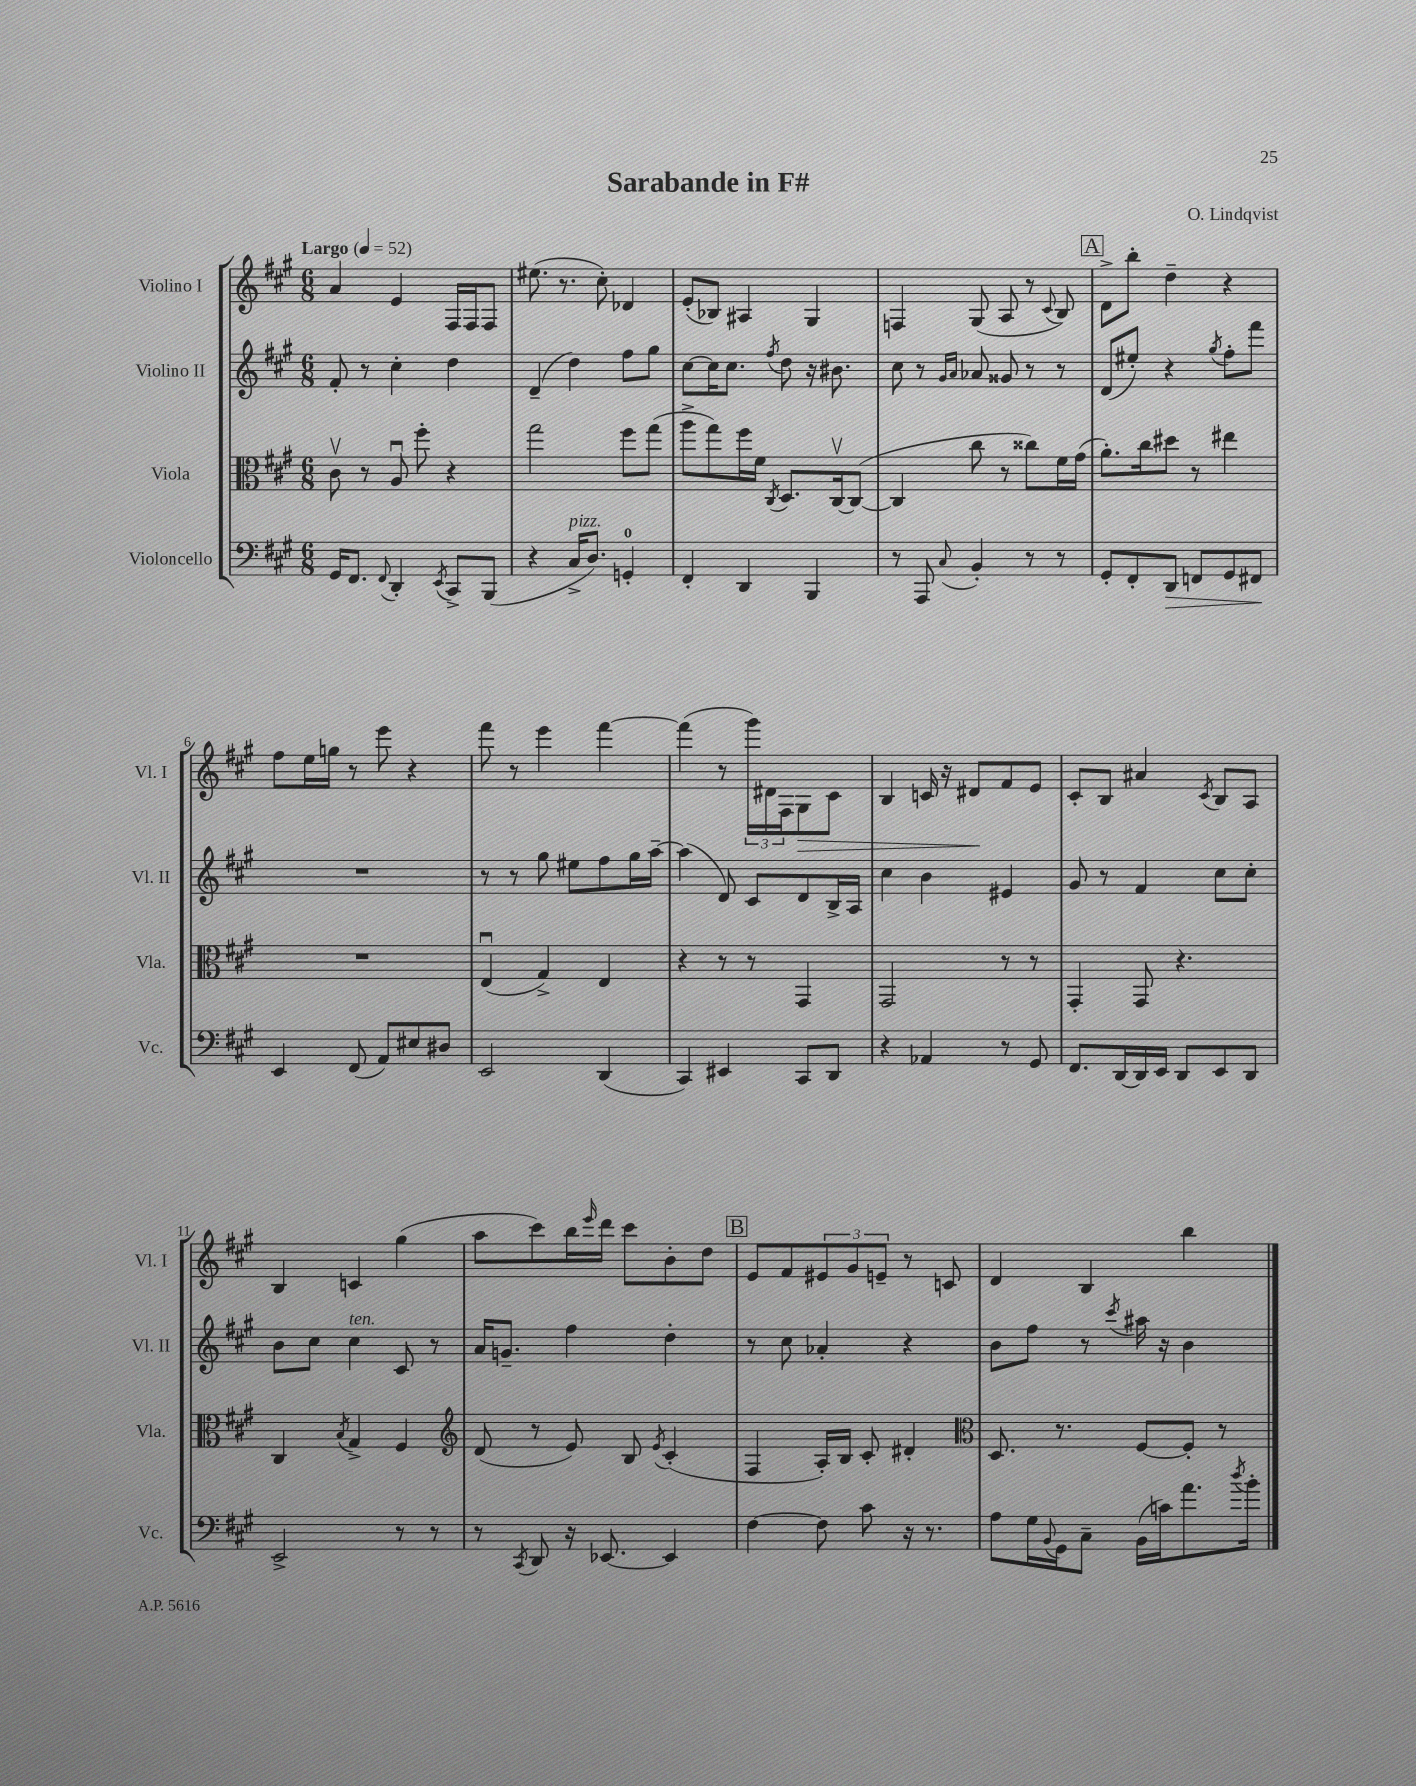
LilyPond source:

\header { title = "Sarabande in F#" composer = "O. Lindqvist" }
<<
\new StaffGroup <<
\new Staff = "s0" \with { instrumentName = "Violino I" shortInstrumentName = "Vl. I" } {
    \clef treble \key a \major \numericTimeSignature \time 6/8 \tempo "Largo" 4 = 52
    a'4 e'4 fis16 fis16 fis8 |
    eis''8.( r8. cis''8-.) des'4 |
    e'8-.( bes8) ais4 gis4 |
    f4 gis8( a8 r8 \appoggiatura { cis'8 } b8) |
    \mark \markup { \box "A" } d'8-> b''8-. d''4-- r4 |
    fis''8 e''16 g''16 r8 e'''8 r4 |
    fis'''8 r8 e'''4 fis'''4~ |
    fis'''4( r8 \tuplet 3/2 { gis'''16) dis'16 fis16 } gis8\> cis'8 |
    b4 c'16 r16 dis'8\! fis'8 e'8 |
    cis'8-. b8 ais'4 \acciaccatura { cis'8 } b8 a8 |
    b4 c'4 gis''4( |
    a''8 cis'''8) b''16 \grace { e'''16 } d'''16 cis'''8 b'8-. d''8 |
    \mark \markup { \box "B" } e'8 fis'8 \tuplet 3/2 { eis'8 gis'8 e'8-- } r8 c'8 |
    d'4 b4 b''4 \bar "|." |
}
\new Staff = "s1" \with { instrumentName = "Violino II" shortInstrumentName = "Vl. II" } {
    \clef treble \key a \major \numericTimeSignature \time 6/8
    fis'8-. r8 cis''4-. d''4 |
    d'4--( d''4) fis''8 gis''8 |
    cis''8~ cis''16 cis''8. \acciaccatura { fis''8 } d''8 r16 bis'8. |
    cis''8 r8 \grace { gis'16 a'16 } aes'8 gisis'8 r8 r8 |
    \mark \markup { \box "A" } d'8( eis''8-.) r4 \acciaccatura { gis''8 } fis''8-. fis'''8 |
    R2. |
    r8 r8 gis''8 eis''8 fis''8 gis''16 a''16~-- |
    a''4( d'8) cis'8 d'8 b16-> a16 |
    cis''4 b'4 eis'4 |
    gis'8 r8 fis'4 cis''8 cis''8-. |
    b'8 cis''8 cis''4^\markup { \italic "ten." } cis'8 r8 |
    a'16 g'8.-- fis''4 d''4-. |
    \mark \markup { \box "B" } r8 cis''8 aes'4-. r4 |
    b'8 fis''8 r8 \acciaccatura { cis'''8 } ais''16 r16 b'4 \bar "|." |
}
\new Staff = "s2" \with { instrumentName = "Viola" shortInstrumentName = "Vla." } {
    \clef alto \key a \major \numericTimeSignature \time 6/8
    cis'8\upbow r8 a8\downbow fis''8-. r4 |
    gis''2 fis''8 gis''8( |
    a''8-> gis''8) fis''16 fis'16 \acciaccatura { cis8 } d8. cis16~\upbow cis8~( |
    cis4 cis''8 r8 cisis''8) fis'16 gis'16( |
    \mark \markup { \box "A" } a'8.-.) cis''16 dis''8 r8 eis''4 |
    R2. |
    e4\downbow( gis4->) e4 |
    r4 r8 r8 gis,4 |
    gis,2 r8 r8 |
    gis,4-. gis,8 r4. |
    cis4 \acciaccatura { b8 } gis4-> fis4 |
    \clef treble d'8( r8 e'8) b8 \acciaccatura { e'8 } cis'4-.( |
    \mark \markup { \box "B" } fis4 a16-.) b16 cis'8-. dis'4-. |
    \clef alto d8. r8. fis8~ fis8-. r8 \bar "|." |
}
\new Staff = "s3" \with { instrumentName = "Violoncello" shortInstrumentName = "Vc." } {
    \clef bass \key a \major \numericTimeSignature \time 6/8
    gis,16 fis,8. \appoggiatura { fis,8 } d,4-. \acciaccatura { e,8 } cis,8-> b,,8( |
    r4 cis16->^\markup { \italic "pizz." } d8.) g,4-0-. |
    fis,4-. d,4 b,,4 |
    r8 a,,8 \appoggiatura { cis8 } b,4-. r8 r8 |
    \mark \markup { \box "A" } gis,8-. fis,8-. d,8\> f,8 gis,8 fis,8\! |
    e,4 fis,8( a,8) eis8 dis8 |
    e,2 d,4( |
    cis,4) eis,4 cis,8 d,8 |
    r4 aes,4 r8 gis,8 |
    fis,8. d,16~ d,16 e,16 d,8 e,8 d,8 |
    e,2-> r8 r8 |
    r8 \acciaccatura { cis,8 } d,8 r16 ees,8.~ ees,4 |
    \mark \markup { \box "B" } fis4~ fis8 cis'8 r16 r8. |
    a8 gis16 \appoggiatura { b,8 } gis,16 cis8-- b,16( c'16) a'8. \acciaccatura { d''8 } b'16-. \bar "|." |
}
>>
>>
